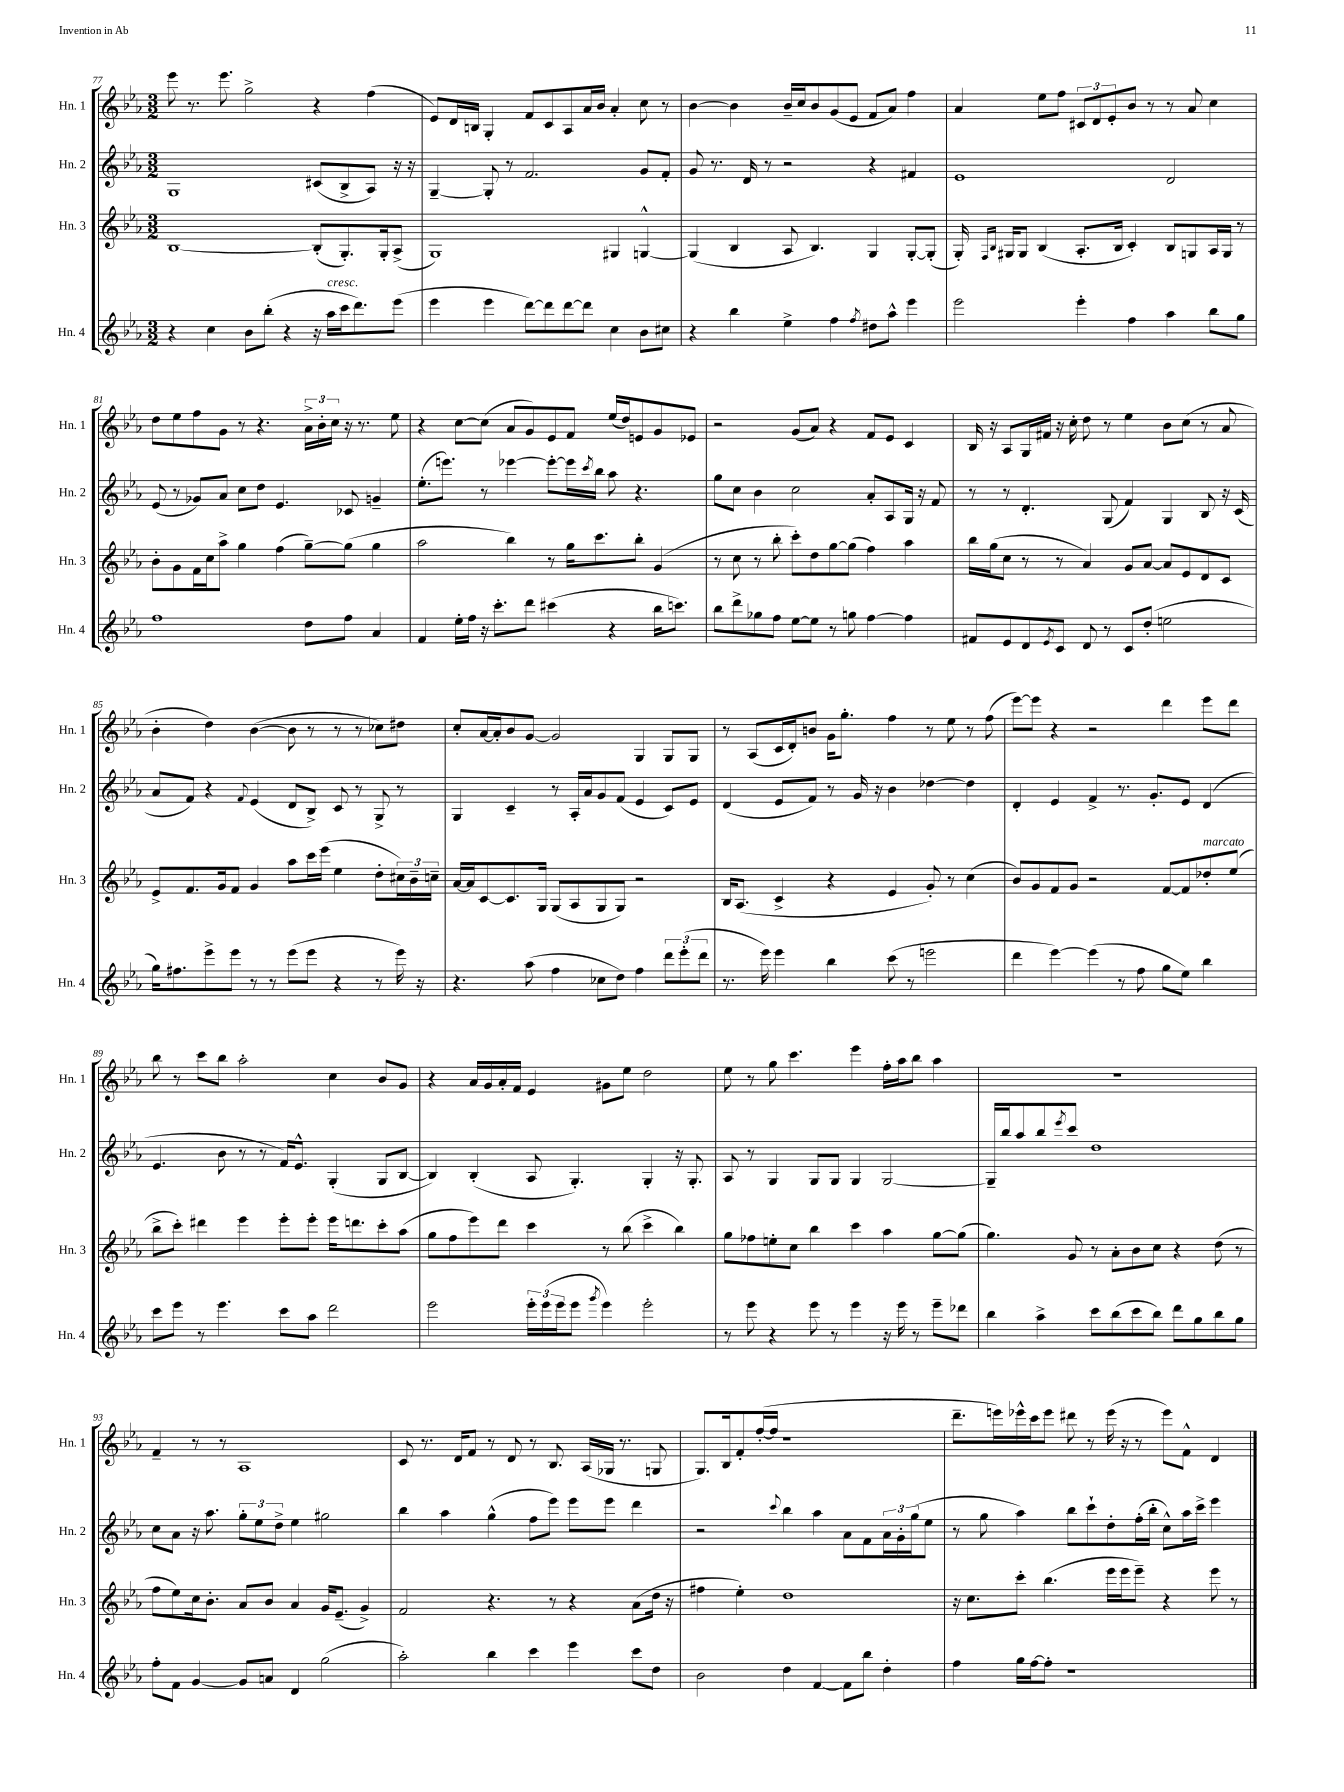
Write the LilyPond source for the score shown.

<<
\new StaffGroup <<
\new Staff = "s0" \with { instrumentName = "Hn. 1" shortInstrumentName = "Hn. 1" } {
    \clef treble \key ees \major \numericTimeSignature \time 3/2
    ees'''8 r8. ees'''8. g''2-> r4 f''4( |
    ees'8) d'16 b16 g4-. f'8 c'8 aes8 aes'16 bes'16 aes'4-. c''8 r8 |
    bes'4~ bes'4 bes'16-- c''16 bes'8 g'8( ees'8 f'8 aes'8) f''4 |
    aes'4 ees''8 f''8 \tuplet 3/2 { cis'8 d'8 ees'8-. } bes'8 r8 r8 aes'8 c''4 |
    d''8 ees''8 f''8 g'8 r8 r4. \tuplet 3/2 { aes'16-> bes'16-. c''16 } r16 r8. ees''8 |
    r4 c''8~ c''8( aes'8 g'8) ees'8 f'8 ees''16( d''16) e'8 g'8 ees'8 |
    r2 g'8( aes'8) r4 f'8 ees'8 c'4 |
    bes16 r16 aes8 g16 fis'16 r16 c''16-. d''8 r8 ees''4 bes'8 c''8( r8 aes'8 |
    bes'4-. d''4) bes'4~( bes'8 r8 r8 r8 ces''8) dis''8 |
    c''8-. aes'16~ aes'16-. bes'8 g'8~ g'2 g4 g8 g8 |
    r8 aes8( c'16 d'16-.) b'8 g'16 g''8.-. f''4 r8 ees''8 r8 f''8( |
    ees'''8~) ees'''8 r4 r2 d'''4 ees'''8 d'''8 |
    bes''8 r8 c'''8 bes''8 aes''2-. c''4 bes'8 g'8 |
    r4 aes'16 g'16 aes'16-. f'16 ees'4 gis'8 ees''8 d''2 |
    ees''8 r8 g''8 c'''4. ees'''4 f''16-. aes''16 bes''8 aes''4 |
    R1. |
    f'4-- r8 r8 aes1 |
    c'8 r8. d'16 f'8 r8 d'8 r8 bes8. aes16( ges16 r8. g8 |
    g8.) bes16 f'8-. f''16~-.( f''16 r1 |
    d'''8.-- e'''16) ees'''16-^ c'''16 ees'''8 dis'''8 r8 ees'''16( r16 r8 ees'''8) f'8-^ d'4 \bar "|." |
}
\new Staff = "s1" \with { instrumentName = "Hn. 2" shortInstrumentName = "Hn. 2" } {
    \clef treble \key ees \major \numericTimeSignature \time 3/2
    g1 cis'8( bes8-> aes8) r16 r16 |
    g4~-- g8-. r8 f'2. g'8 f'8-. |
    g'8 r8. d'16 r8 r2 r4 fis'4 |
    ees'1 d'2 |
    ees'8( r8 ges'8) aes'8 c''8 d''8 ees'4. ces'8 g'4-- |
    ees''8.-.( e'''8.) r8 ees'''4~ ees'''8~-. ees'''16 \acciaccatura { c'''8 } bes''16 aes''8 r4. |
    g''8 c''8 bes'4 c''2 aes'8-. aes8 g16 r16 f'8 |
    r8 r8 d'4.-. g8( f'4) g4 bes8 r16 c'16( |
    aes'8 f'8) r4 \appoggiatura { f'8 } ees'4( d'8 bes8->) c'8 r8 g8-> r8 |
    g4 c'4-- r8 aes16-. aes'16 g'8 f'8( ees'4 c'8) ees'8 |
    d'4( ees'8 f'8) r8 g'16 r16 bes'4 des''4~ des''4 |
    d'4-. ees'4 f'4-> r8. g'8.-. ees'8 d'4( |
    ees'4. bes'8 r8 r8 f'16) ees'8.-^ g4-.( g8 bes8~ |
    bes4) bes4-.( aes8 g4.-.) g4-. r16 g8.-. |
    aes8 r8 g4 g8 g8 g4 g2~ |
    g16-- bes''16 aes''8 bes''8 \acciaccatura { ees'''8 } c'''8 d''1 |
    c''8 aes'8 r16 aes''8. \tuplet 3/2 { g''8-. ees''8 d''8-> } ees''4 gis''2 |
    bes''4 aes''4 g''4-^( f''8 ees'''8) ees'''8 ees'''8 d'''4 |
    r2 \appoggiatura { c'''8 } bes''4 aes''4 aes'8 f'8 \tuplet 3/2 { aes'16 g'16-. g''16( } ees''8 |
    r8 g''8 aes''4) bes''8 c'''8-! d''8-. f''16-.( bes''16-. c''8-^) aes''16 c'''16-> ees'''4 \bar "|." |
}
\new Staff = "s2" \with { instrumentName = "Hn. 3" shortInstrumentName = "Hn. 3" } {
    \clef treble \key ees \major \numericTimeSignature \time 3/2
    bes1~ bes8-.( g8.-.) g16-. aes8->( |
    g1) gis4 g4~-^ |
    g4( bes4 aes8 bes4.) g4 g8~-. g8-.( |
    g16-.) \grace { f16 bes16 } gis16 gis8 bes4( aes8.-. bes16 c'4-.) bes8 g8 aes16 g16 r8 |
    bes'8-. g'8 f'16 c''16 aes''8-> g''4 f''4( g''8~--) g''8( g''4 |
    aes''2 bes''4) r8 g''16 c'''8. bes''8-. g'4( |
    r8 c''8 r8 bes''8-. c'''8-.) d''8 g''8~ g''8( f''4) aes''4 |
    bes''16 g''16( c''8 r8 r8 aes'4) g'8 aes'8~ aes'8 ees'8 d'8 c'8 |
    ees'8-> f'8. g'16 f'8 g'4 aes''8 c'''16 ees'''16( ees''4 d''8-. \tuplet 3/2 { cis''16) bes'16-- c''16-- } |
    aes'16~ aes'16 c'8~ c'8. g16 g8( aes8 g8 g8) r2 |
    bes16 aes8.( c'4-> r4 ees'4 g'8-.) r8 c''4( |
    bes'8) g'8 f'8 g'8 r2 f'8~ f'8 des''8-.^\markup { \italic "marcato" } ees''8( |
    bes''8-> c'''8-.) dis'''4 ees'''4 ees'''8-. ees'''8-. ees'''16 d'''8. c'''8-. aes''8( |
    g''8 f''8 ees'''8) d'''8 c'''4 r8 bes''8( c'''4-> bes''4) |
    g''8 fes''8 e''8-. c''8 bes''4 c'''4 aes''4 g''8~ g''8( |
    g''4.) g'8 r8 aes'8-. bes'8 c''8 r4 d''8( r8 |
    f''8 ees''8) c''16 bes'8.-. aes'8 bes'8 aes'4 g'16 ees'8.--( g'4->) |
    f'2 r4. r8 r4 aes'8( d''16 r16 |
    fis''4 ees''4-.) d''1 |
    r16 c''8. c'''8-. bes''4.( ees'''16 ees'''16 ees'''8--) r4 ees'''8 r8 \bar "|." |
}
\new Staff = "s3" \with { instrumentName = "Hn. 4" shortInstrumentName = "Hn. 4" } {
    \clef treble \key ees \major \numericTimeSignature \time 3/2
    r4 c''4 bes'8 bes''8-.( r4 r16 aes''16^\markup { \italic "cresc." } c'''16 d'''8.) ees'''8( |
    ees'''4 ees'''4 d'''8~) d'''8 d'''8~ d'''8 c''4 bes'8 cis''8 |
    r4 bes''4 ees''4-> f''4 \acciaccatura { f''8 } dis''8 aes''8-^ ees'''4 |
    ees'''2 ees'''4-. f''4 aes''4 bes''8 g''8 |
    f''1 d''8 f''8 aes'4 |
    f'4 ees''16-. f''16 r16 c'''8.-. d'''8 cis'''4( r4 bes''16 c'''8.) |
    bes''8 d'''8-> ges''8 f''8 ees''8~ ees''8 r8 g''8 f''4~ f''4 |
    fis'8 ees'8 d'8 \acciaccatura { ees'8 } c'8 d'8 r8 c'8 d''8-.( e''2 |
    g''16) fis''8. ees'''8-> ees'''8 r8 r8 ees'''8( ees'''8 r4 r8 ees'''16) r16 |
    r4. aes''8( f''4 ces''8 d''8) f''4 \tuplet 3/2 { d'''8 ees'''8-.( d'''8 } |
    r8. ees'''16) ees'''4 bes''4 c'''8( r8 e'''2 |
    d'''4 ees'''4~) ees'''4( r8 f''8 g''8 ees''8) bes''4 |
    c'''8 ees'''8 r8 ees'''4. c'''8 aes''8 d'''2 |
    ees'''2 \tuplet 3/2 { ees'''16-. ees'''16( ees'''16 } ees'''8 \acciaccatura { g'''8 } ees'''4) ees'''2-. |
    r8 ees'''8 r4 ees'''8 r8 ees'''4 r16 ees'''16 r8 ees'''8-- des'''8 |
    bes''4 aes''4-> c'''8 bes''8( c'''8 bes''8) d'''8 g''8 bes''8 g''8 |
    f''8-. f'8 g'4~ g'8 a'8 d'4 g''2( |
    aes''2-.) bes''4 c'''4 ees'''4 c'''8 d''8 |
    bes'2 d''4 f'4~ f'8 bes''8 d''4-. |
    f''4 g''16 f''16~ f''8-. r1 \bar "|." |
}
>>
>>
\layout { \context { \Score currentBarNumber = #77 } }
